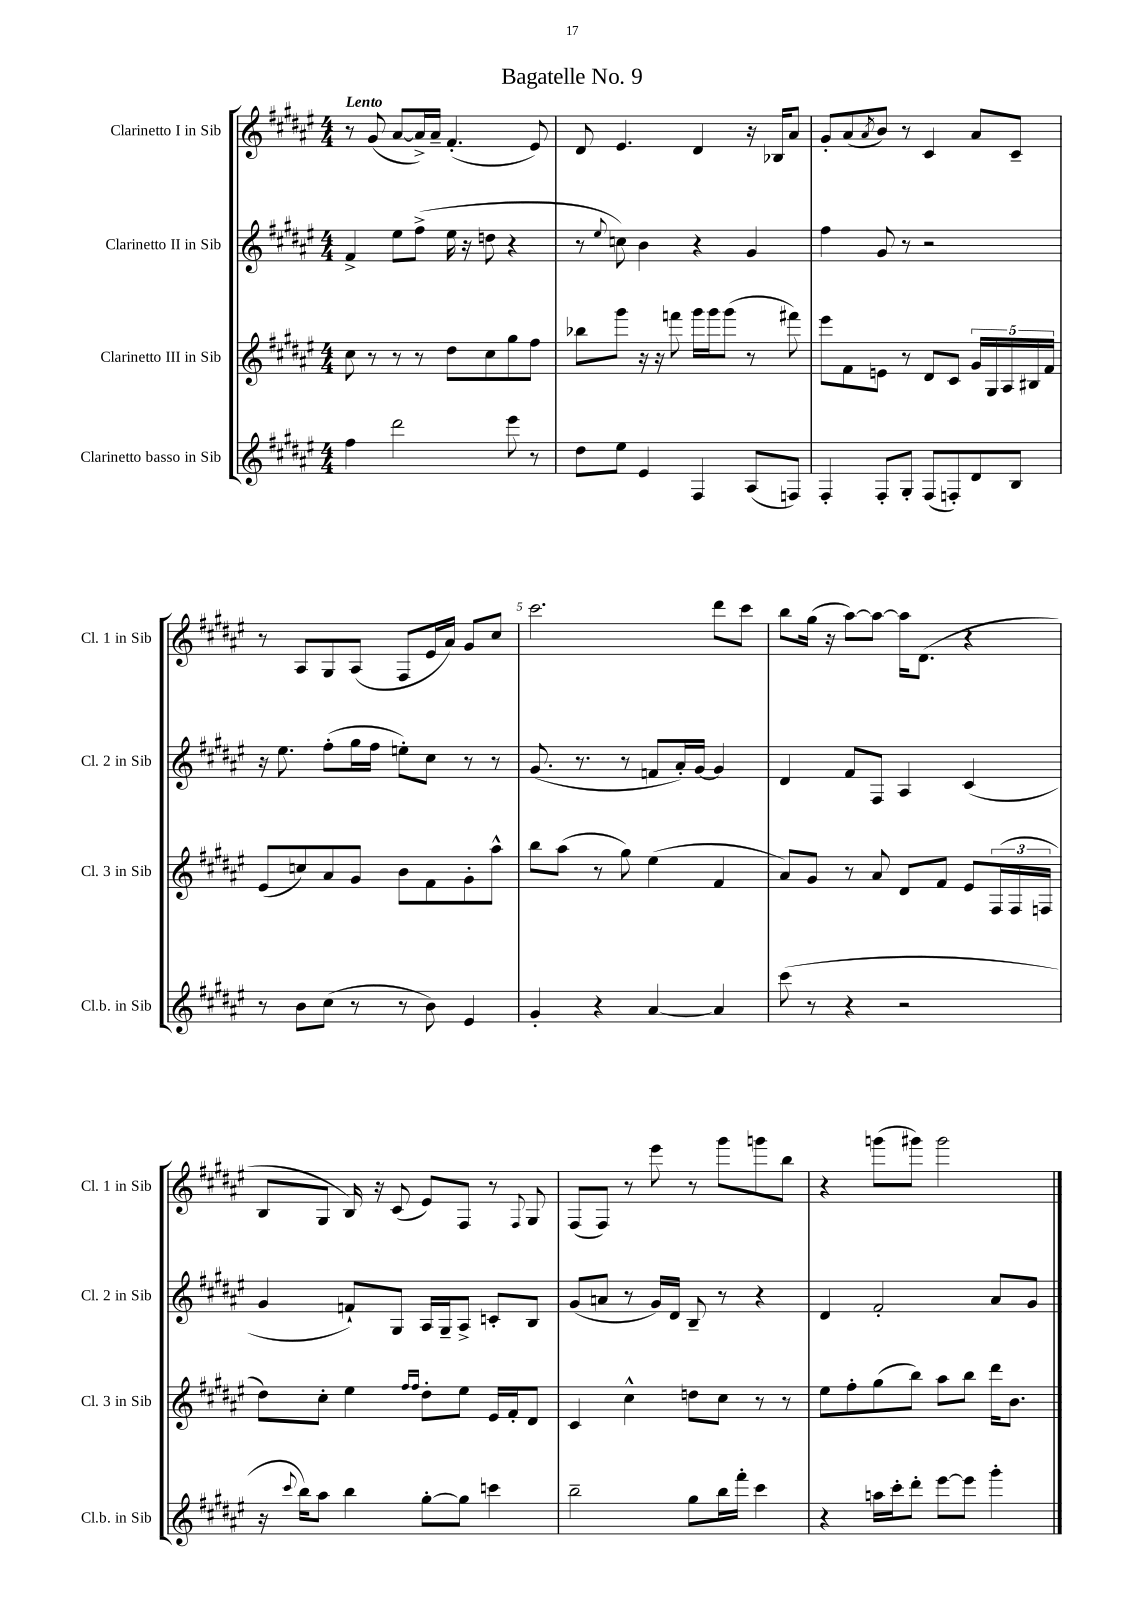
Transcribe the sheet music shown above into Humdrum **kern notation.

**kern	**kern	**kern	**kern
*part4	*part3	*part2	*part1
*staff4	*staff3	*staff2	*staff1
*I"Clarinetto basso in Sib	*I"Clarinetto III in Sib	*I"Clarinetto II in Sib	*I"Clarinetto I in Sib
*I'Cl.b. in Sib	*I'Cl. 3 in Sib	*I'Cl. 2 in Sib	*I'Cl. 1 in Sib
*clefG2	*clefG2	*clefG2	*clefG2
*k[f#c#g#d#a#e#]	*k[f#c#g#d#a#e#]	*k[f#c#g#d#a#e#]	*k[f#c#g#d#a#e#]
*M4/4	*M4/4	*M4/4	*M4/4
=1	=1	=1	=1
!	!	!	!LO:TX:a:B:t=Lento
4ff#\	8cc#\	4f#^/	8r
.	8r	.	(8g#/
2ddd#\	8r	8ee#\L	[8a#/L
.	8r	(8ff#^\J	16a#^/L])
.	.	.	16a#~/JJ
.	8dd#\L	16ee#\	(4.f#'/
.	.	16r	.
.	8cc#\	8ddn\	.
8eee#\	8gg#\	4r	.
8r	8ff#\J	.	8e#/)
=2	=2	=2	=2
8dd#\L	8bb-X\L	8r	8d#/
.	.	8qqee#/	.
8ee#\J	8ggg#\J	8ccn\)	4.e#/
4e#/	16r	4b\	.
.	16r	.	.
.	8fffn\	.	.
4F#/	16ggg#\LL	4r	4d#/
.	16ggg#\J	.	.
.	(8ggg#\J	.	.
(8A#/L	8r	4g#/	16r
.	.	.	16B-X/KL
8Fn/J)	8fff#X\)	.	8a#/J
=3	=3	=3	=3
4F#'/	8eee#\L	4ff#\	8g#'/L
.	8f#\	.	(8a#/
.	.	.	8qa#/
8F#'/L	8en\J	8g#/	8b/J)
8G#'/J	8r	8r	8r
(8F#/L	8d#/L	2r	4c#/
8Fn'/)	8c#/J	.	.
8d#/	20g#/LL	.	8a#/L
.	20G#/	.	.
.	20A#/	.	.
8B/J	.	.	8c#~/J
.	20B#X/	.	.
.	20f#/JJ	.	.
!!LO:LB:g=z
=4	=4	=4	=4
8r	(8e#/L	16r	8r
.	.	8.ee#\	.
8b\L	8ccn/)	.	8A#/L
(8cc#\J	8a#/	(8ff#'\L	8G#/
8r	8g#/J	16gg#\L	(8A#/J
.	.	16ff#\JJ	.
8r	8b\L	8een'\L)	8F#/L
8b\)	8f#\	8cc#\J	16e#/L
.	.	.	16a#/JJ)
4e#/	8g#'\	8r	8g#/L
.	8aa#^^\J	8r	8cc#/J
=5	=5	=5	=5
4g#'/	8bb\L	(8.g#/	2.ccc#\
.	(8aa#\J	.	.
.	.	8.r	.
4r	8r	.	.
.	8gg#\)	8r	.
[4a#/	(4ee#\	8fn/L	.
.	.	16a#'/L)	.
.	.	[16g#/JJ	.
4a#/]	4f#/	4g#/]	8ddd#\L
.	.	.	8ccc#\J
=6	=6	=6	=6
(8ccc#\	8a#/L)	4d#/	8bb\L
8r	8g#/J	.	(16gg#\Jk
.	.	.	16r
4r	8r	8f#/L	[8aa#\L)
.	8a#/	8F#/J	8aa#\J_
2r	8d#/L	4A#/	16aa#\KL]
.	.	.	(8.d#\J
.	8f#/J	.	.
.	8e#/L	(4c#/	4r
.	(24F#/L	.	.
.	24F#/	.	.
.	24Fn/JJ	.	.
!!LO:LB:g=z
=7	=7	=7	=7
16r	8dd#\L)	4g#/	8B/L
8qqccc#/	.	.	.
16bb\KL)	.	.	.
8aa#\J	8cc#'\J	.	8G#/J
4bb\	4ee#\	8fn`/L)	16B/)
.	.	.	16r
.	.	8G#/J	(8c#/
.	16qqff#/LL	.	.
.	16qqff#/JJ	.	.
[8gg#'\L	8dd#'\L	16A#/LL	8e#/L)
.	.	16G#~/J	.
8gg#\J]	8ee#\J	8A#^/J	8F#/J
4cccn\	16e#/LL	8cn'/L	8r
.	16f#'/J	.	.
.	.	.	8qqF#/
.	8d#/J	8B/J	8G#/
=8	=8	=8	=8
2bb~\	4c#/	(8g#/L	(8F#/L
.	.	8an/J	8F#/J)
.	4cc#^^\	8r	8r
.	.	16g#/LL)	8eee#\
.	.	16d#/JJ	.
8gg#\L	8ddn\L	8B~/	8r
16bb\L	8cc#\J	8r	8ggg#\L
16fff#'\JJ	.	.	.
4ccc#\	8r	4r	8gggn\
.	8r	.	8bb\J
=9	=9	=9	=9
4r	8ee#\L	4d#/	4r
.	8ff#'\	.	.
16aan\LL	(8gg#\	2f#'/	(8gggn\L
16ccc#'\J	.	.	.
8ddd#'\J	8bb\J)	.	8ggg#X\J)
[8eee#\L	8aa#\L	.	2ggg#\
8eee#\J]	8bb\J	.	.
4ggg#'\	16ddd#\KL	8a#/L	.
.	8.b\J	.	.
.	.	8g#/J	.
==	==	==	==
*-	*-	*-	*-
